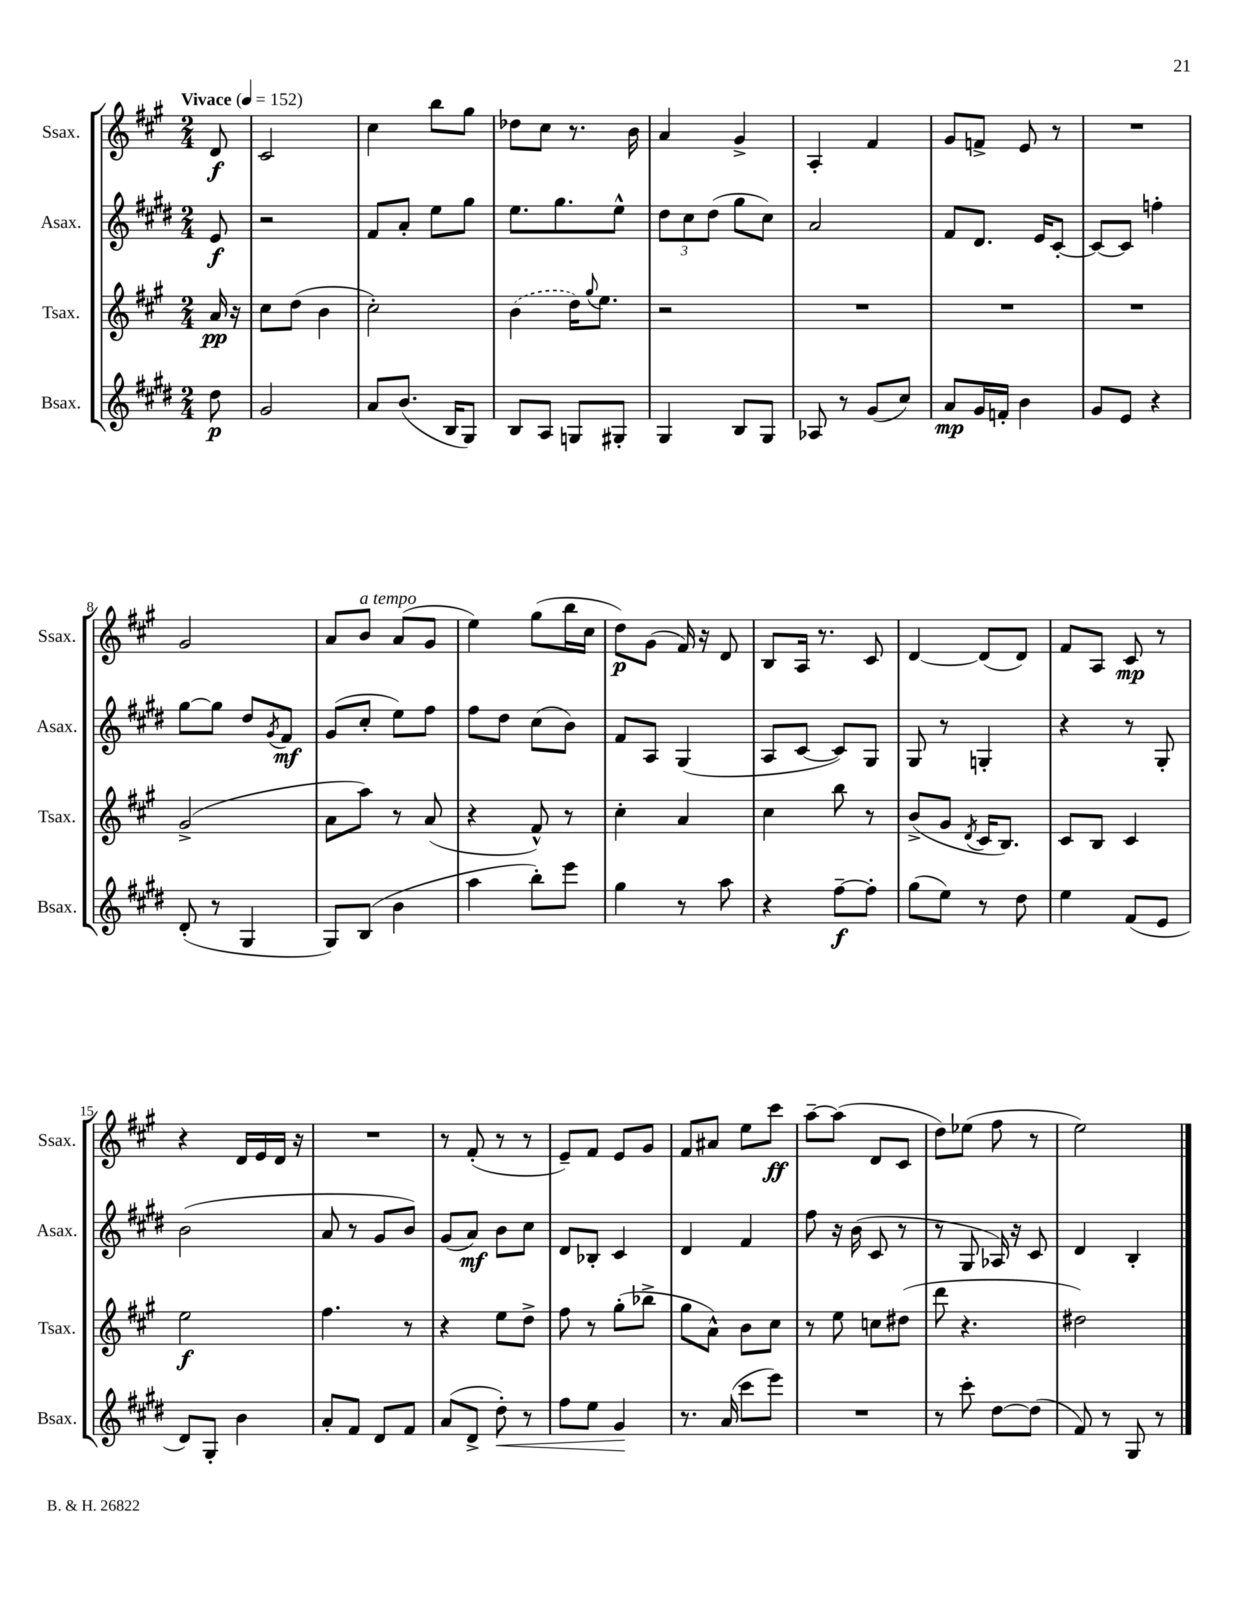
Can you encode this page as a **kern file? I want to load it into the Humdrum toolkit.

**kern	**kern	**kern	**kern
*staff4	*staff3	*staff2	*staff1
*clefG2	*clefG2	*clefG2	*clefG2
*k[f#c#g#d#]	*k[f#c#g#]	*k[f#c#g#d#]	*k[f#c#g#]
*M2/4	*M2/4	*M2/4	*M2/4
*MM152	*MM152	*MM152	*MM152
8dd#	16a	8e	8d
.	16r	.	.
=	=	=	=
2g#	8cc#	2r	2c#
.	(8dd	.	.
.	4b	.	.
=	=	=	=
8a	2cc#')	8f#	4cc#
(8.b	.	8a'	.
.	.	8ee	8bb
16B	.	.	.
8G#)	.	8gg#	8gg#
=	=	=	=
8B	(4b	8.ee	8dd-
8A	.	.	8cc#
.	.	8.gg#	.
8G	16dd)	.	8.r
.	8qqgg#	.	.
.	8.ee	.	.
8G#'	.	8ee^^	.
.	.	.	16b
=	=	=	=
4G#	2r	12dd#	4a
.	.	12cc#	.
.	.	(12dd#	.
8B	.	8gg#	4g#^
8G#	.	8cc#)	.
=	=	=	=
8A-	2r	2a	4A'
8r	.	.	.
(8g#	.	.	4f#
8cc#)	.	.	.
=	=	=	=
8a	2r	8f#	8g#
16g#	.	8.d#	8f^
16f'	.	.	.
4b	.	.	8e
.	.	16e	.
.	.	[8c#'	8r
=	=	=	=
8g#	2r	8c#_	2r
8e	.	8c#]	.
4r	.	4ff'	.
=	=	=	=
(8d#'	(2g#^	[8gg#	2g#
8r	.	8gg#]	.
4G#	.	8dd#	.
.	.	8qg#	.
.	.	8f#	.
=	=	=	=
8G#)	8a	(8g#	8a
(8B	8aa)	8cc#'	8b
4b	8r	8ee)	(8a
.	(8a	8ff#	8g#
=	=	=	=
4aa	4r	8ff#	4ee)
.	.	8dd#	.
8bb')	8f#^^)	(8cc#	(8gg#
8eee	8r	8b)	16bb
.	.	.	16cc#
=	=	=	=
4gg#	4cc#'	8f#	8dd)
.	.	8A	(8g#
8r	4a	(4G#	16f#)
.	.	.	16r
8aa	.	.	8d
=	=	=	=
4r	4cc#	8A	8B
.	.	[8c#	16A
.	.	.	8.r
[8ff#~	8bb	8c#])	.
8ff#']	8r	8G#	8c#
=	=	=	=
(8gg#	(8b^	8G#	[4d
8ee)	8g#	8r	.
.	8qd	.	.
8r	16c#	4G'	(8d]
.	8.B)	.	.
8dd#	.	.	8d)
=	=	=	=
4ee	8c#	4r	8f#
.	8B	.	8A
(8f#	4c#	8r	8c#
8e	.	8G#'	8r
=	=	=	=
8d#)	2ee	(2b	4r
8G#'	.	.	.
4b	.	.	16d
.	.	.	16e
.	.	.	16d
.	.	.	16r
=	=	=	=
8a'	4.ff#	8a	2r
8f#	.	8r	.
8d#	.	8g#	.
8f#	8r	8b)	.
=	=	=	=
(8a	4r	(8g#	8r
8d#^	.	8a)	(8f#'
8dd#')	8ee	8b	8r
8r	8dd^	8cc#	8r
=	=	=	=
8ff#	8ff#	8d#	8e~)
8ee	8r	8B-'	8f#
4g#	(8gg#'	4c#	8e
.	8bb-^	.	8g#
=	=	=	=
8.r	8gg#	4d#	8f#
.	8a^^)	.	8a#
(16a	.	.	.
8ccc#	8b	4f#	8ee
8eee)	8cc#	.	8ccc#
=	=	=	=
2r	8r	8ff#	[8aa~
.	8ee	16r	(8aa]
.	.	(16b	.
.	8cc	8c#	8d
.	(8dd#	8r	8c#
=	=	=	=
8r	8ddd	8r	8dd)
8ccc#'	4.r	8G#	(8ee-
[8dd#	.	16A-)	8ff#
.	.	16r	.
(8dd#]	.	8c#	8r
=	=	=	=
8f#)	2dd#)	4d#	2ee)
8r	.	.	.
8G#	.	4B'	.
8r	.	.	.
==	==	==	==
*-	*-	*-	*-
